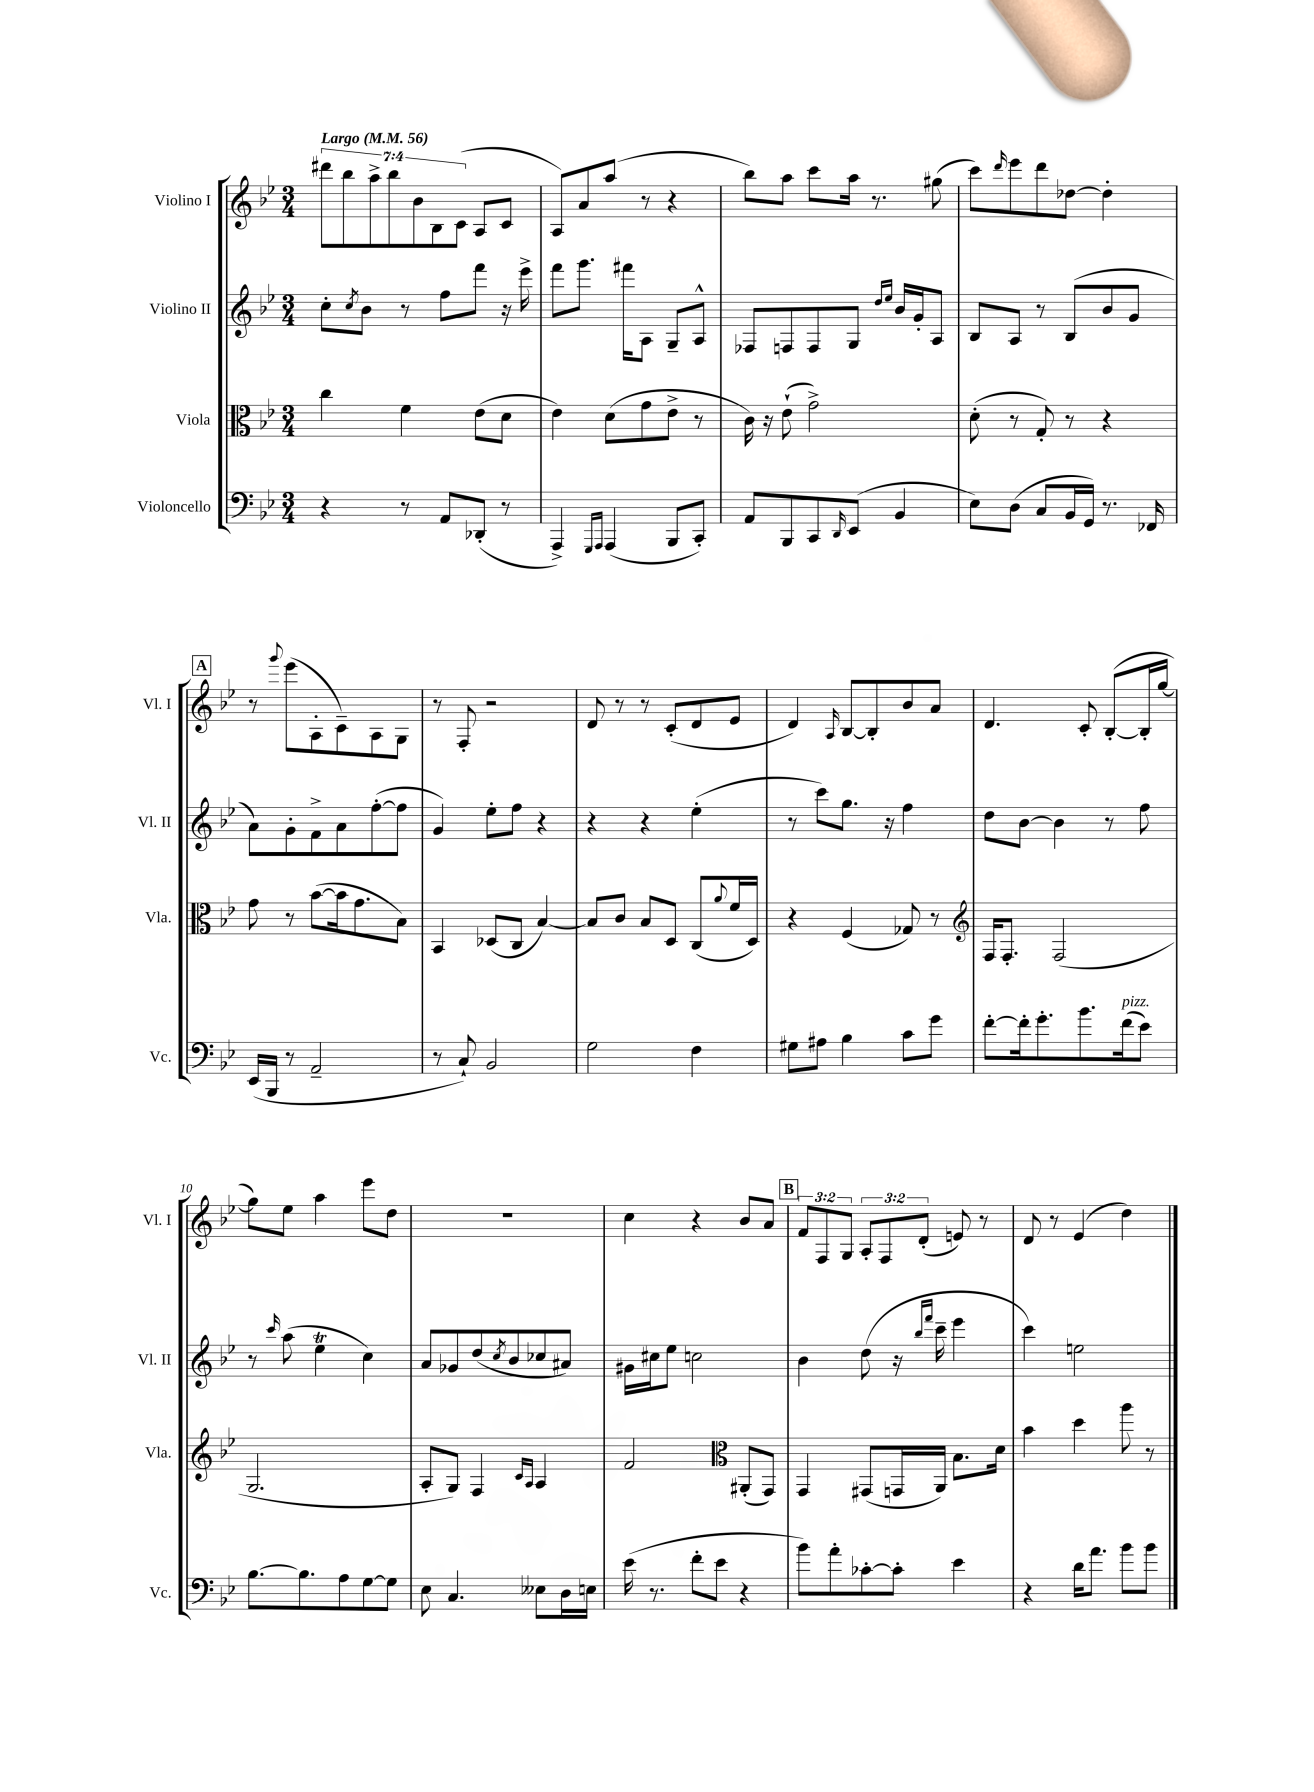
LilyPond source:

<<
\new StaffGroup <<
\new Staff = "s0" \with { instrumentName = "Violino I" shortInstrumentName = "Vl. I" } {
    \clef treble \key bes \major \numericTimeSignature \time 3/4 \override Staff.TupletNumber.text = #tuplet-number::calc-fraction-text \tempo "Largo" 4 = 56
    \tuplet 7/4 { dis'''8 bes''8 a''8-> bes''8 bes'8 bes8 c'8( } a8 c'8 |
    a8) a'8 a''8( r8 r4 |
    bes''8) a''8 c'''8 a''16 r8. gis''8( |
    c'''8) \grace { d'''16 } ees'''8 d'''8 des''8~ des''4-. |
    \mark \markup { \box "A" } r8 \appoggiatura { g'''8 } ees'''8( a8-. c'8--) a8 g8 |
    r8 f8-. r2 |
    d'8 r8 r8 c'8-.( d'8 ees'8 |
    d'4) \grace { a16 } bes8~ bes8-. bes'8 a'8 |
    d'4. c'8-. bes8~-.( bes16-. g''16~ |
    g''8) ees''8 a''4 ees'''8 d''8 |
    R2. |
    c''4 r4 bes'8 a'8 |
    \mark \markup { \box "B" } \tuplet 3/2 { f'8 f8 g8 } \tuplet 3/2 { a8-. f8 d'8-.( } e'8) r8 |
    d'8 r8 ees'4( d''4) \bar "|." |
}
\new Staff = "s1" \with { instrumentName = "Violino II" shortInstrumentName = "Vl. II" } {
    \clef treble \key bes \major \numericTimeSignature \time 3/4
    c''8-. \acciaccatura { c''8 } bes'8 r8 f''8 f'''8 r16 ees'''16-> |
    f'''8 g'''8. fis'''16 a8 g8-- a8-^ |
    fes8 f8 f8 g8 \grace { d''16 ees''16 } bes'16 g'16-. a8 |
    bes8 a8 r8 bes8( bes'8 g'8 |
    \mark \markup { \box "A" } a'8) g'8-. f'8-> a'8 f''8~-.( f''8 |
    g'4) ees''8-. f''8 r4 |
    r4 r4 ees''4-.( |
    r8 c'''8) g''8. r16 f''4 |
    d''8 bes'8~ bes'4 r8 f''8 |
    r8 \grace { c'''16 } a''8( ees''4\trill c''4) |
    a'8 ges'8 d''8( \acciaccatura { c''8 } bes'8 ces''8 ais'8) |
    gis'16 cis''16 ees''8 c''2 |
    \mark \markup { \box "B" } bes'4 d''8( r16 \grace { bes''16 f'''16 } c'''16-- ees'''4 |
    c'''4) e''2 \bar "|." |
}
\new Staff = "s2" \with { instrumentName = "Viola" shortInstrumentName = "Vla." } {
    \clef alto \key bes \major \numericTimeSignature \time 3/4
    c''4 f'4 ees'8( d'8 |
    ees'4) d'8( g'8 ees'8-> r8 |
    c'16) r16 ees'8-!( g'2->) |
    d'8-.( r8 g8-.) r8 r4 |
    \mark \markup { \box "A" } g'8 r8 bes'8~( bes'16 g'8. bes8) |
    bes,4 des8( c8 bes4~) |
    bes8 c'8 bes8 d8 c8( \appoggiatura { a'8 } f'16 d16) |
    r4 f4( ges8) r8 |
    \clef treble f16 f8.-. f2( |
    g2. |
    a8-. g8) f4 \grace { c'16 a16 } a4 |
    f'2 \clef alto ais,8-.( g,8) |
    \mark \markup { \box "B" } g,4 gis,8( g,16 a,16) bes8. d'16 |
    bes'4 d''4 a''8 r8 \bar "|." |
}
\new Staff = "s3" \with { instrumentName = "Violoncello" shortInstrumentName = "Vc." } {
    \clef bass \key bes \major \numericTimeSignature \time 3/4
    r4 r8 a,8 des,8-.( r8 |
    a,,4->) \grace { g,,16 a,,16 } a,,4( bes,,8 c,8-.) |
    a,8 bes,,8 c,8 \grace { d,16 } ees,8( bes,4 |
    ees8) d8( c8 bes,16 g,16) r8. fes,16 |
    \mark \markup { \box "A" } ees,16( bes,,16 r8 a,2-- |
    r8 c8-!) bes,2 |
    g2 f4 |
    gis8 ais8 bes4 c'8 g'8 |
    f'8~-. f'16-. g'8.-. bes'8. f'16^\markup { \italic "pizz." }( ees'8) |
    bes8.~ bes8. a8 g8~ g8 |
    ees8 c4. eeses8 d16 e16 |
    ees'16( r8. f'8-. ees'8 r4 |
    \mark \markup { \box "B" } bes'8) a'8-. ces'8~-. ces'8-. ees'4 |
    r4 d'16 a'8. bes'8 bes'8 \bar "|." |
}
>>
>>
